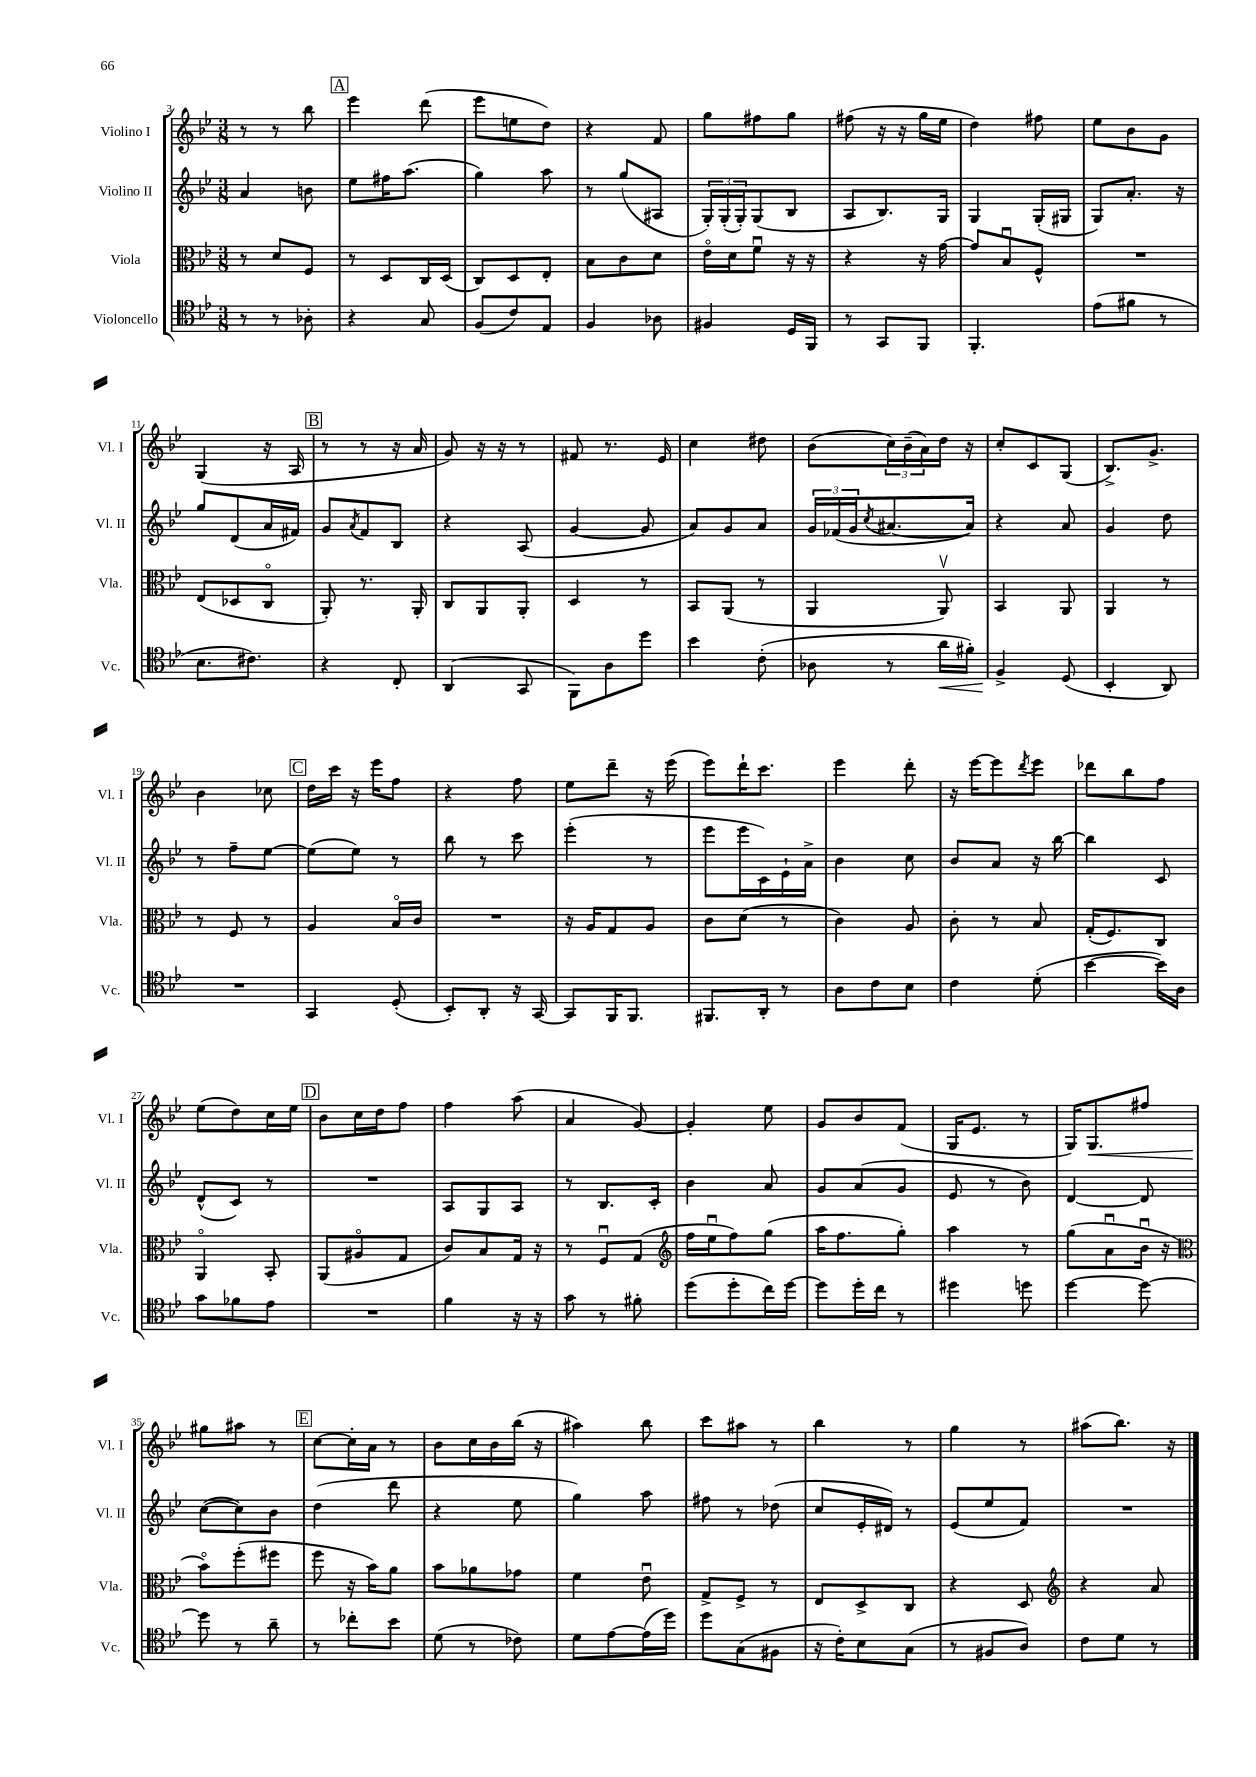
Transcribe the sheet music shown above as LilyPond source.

<<
\new StaffGroup <<
\new Staff = "s0" \with { instrumentName = "Violino I" shortInstrumentName = "Vl. I" } {
    \clef treble \key bes \major \numericTimeSignature \time 3/8
    r8 r8 bes''8 |
    \mark \markup { \box "A" } ees'''4 d'''8( |
    ees'''8 e''8 d''8) |
    r4 f'8 |
    g''8 fis''8 g''8 |
    fis''8( r16 r16 g''16 ees''16 |
    d''4) fis''8 |
    ees''8 bes'8 g'8 |
    g4( r16 a16 |
    \mark \markup { \box "B" } r8 r8 r16 a'16 |
    g'8) r16 r16 r8 |
    fis'8 r8. ees'16 |
    c''4 dis''8 |
    bes'8( \tuplet 3/2 { c''16) bes'16--( a'16) } d''16 r16 |
    c''8-. c'8 g8( |
    bes8.->) g'8.-> |
    bes'4 ces''8 |
    \mark \markup { \box "C" } d''16 c'''16 r16 ees'''16 f''8 |
    r4 f''8 |
    ees''8 d'''8-- r16 ees'''16( |
    ees'''8) d'''16-! c'''8. |
    ees'''4 d'''8-. |
    r16 ees'''16~ ees'''8 \acciaccatura { d'''8 } ees'''8 |
    des'''8 bes''8 f''8 |
    ees''8( d''8) c''16 ees''16 |
    \mark \markup { \box "D" } bes'8 c''16 d''16 f''8 |
    f''4 a''8( |
    a'4 g'8~) |
    g'4-. ees''8 |
    g'8 bes'8 f'8( |
    g16 ees'8. r8 |
    g16) g8.\< fis''8 |
    gis''8\! ais''8 r8 |
    \mark \markup { \box "E" } c''8~ c''16-. a'16 r8 |
    bes'8 c''16 bes'16 bes''16( r16 |
    ais''4) bes''8 |
    c'''8 ais''8 r8 |
    bes''4 r8 |
    g''4 r8 |
    ais''8( bes''8.) r16 \bar "|." |
}
\new Staff = "s1" \with { instrumentName = "Violino II" shortInstrumentName = "Vl. II" } {
    \clef treble \key bes \major \numericTimeSignature \time 3/8
    a'4 b'8 |
    \mark \markup { \box "A" } ees''8 fis''16 a''8.( |
    g''4) a''8 |
    r8 g''8( ais8 |
    \tuplet 3/2 { g16-.) g16-.( g16-.) } g8( bes8 |
    a8 bes8.) g16 |
    g4 g16-.( gis16 |
    g8) a'8.-. r16 |
    g''8 d'8( a'16 fis'16) |
    \mark \markup { \box "B" } g'8 \acciaccatura { a'8 } f'8 bes8 |
    r4 a8( |
    g'4~ g'8 |
    a'8) g'8 a'8 |
    \tuplet 3/2 { g'16 fes'16( g'16 } \acciaccatura { c''8 } ais'8.~ ais'16) |
    r4 a'8 |
    g'4 d''8 |
    r8 f''8-- ees''8~ |
    \mark \markup { \box "C" } ees''8( ees''8) r8 |
    bes''8 r8 c'''8 |
    ees'''4-.( r8 |
    ees'''8 ees'''16 c'16) ees'16-! a'16-> |
    bes'4 c''8 |
    bes'8 a'8 r16 bes''16~ |
    bes''4 c'8 |
    d'8-^( c'8) r8 |
    \mark \markup { \box "D" } R4. |
    a8 g8 a8 |
    r8 bes8. c'16-. |
    bes'4 a'8 |
    g'8 a'8( g'8 |
    ees'8 r8 bes'8) |
    d'4~ d'8 |
    c''8~( c''8) bes'8 |
    \mark \markup { \box "E" } d''4( d'''8 |
    r4 ees''8 |
    g''4) a''8 |
    fis''8 r8 des''8( |
    c''8 ees'16-. dis'16) r8 |
    ees'8( ees''8 f'8) |
    R4. \bar "|." |
}
\new Staff = "s2" \with { instrumentName = "Viola" shortInstrumentName = "Vla." } {
    \clef alto \key bes \major \numericTimeSignature \time 3/8
    r8 d'8 f8 |
    \mark \markup { \box "A" } r8 d8 c16 d16( |
    c8) d8 ees8-. |
    bes8 c'8 d'8 |
    ees'16\flageolet d'16 f'8\downbow r16 r16 |
    r4 r16 g'16~ |
    g'8 bes8\downbow f8-^ |
    R4. |
    ees8( des8 c8\flageolet |
    \mark \markup { \box "B" } a,8-.) r8. a,16-. |
    c8 a,8 a,8-. |
    d4 r8 |
    bes,8 a,8( r8 |
    a,4 a,8\upbow) |
    bes,4 a,8 |
    a,4 r8 |
    r8 f8 r8 |
    \mark \markup { \box "C" } a4 bes16\flageolet c'16 |
    R4. |
    r16 a16 g8 a8 |
    c'8 d'8( r8 |
    c'4) a8 |
    c'8-. r8 bes8 |
    g16-.( f8.) c8 |
    a,4\flageolet bes,8-. |
    \mark \markup { \box "D" } a,8( ais8\flageolet g8 |
    c'8) bes8 g16 r16 |
    r8 f8\downbow g8( |
    \clef treble f''16 ees''16\downbow f''8) g''8( |
    a''16 f''8. g''8-.) |
    a''4 r8 |
    g''8( a'8\downbow bes'16\downbow r16 |
    \clef alto bes'8\flageolet) f''8-.( fis''8 |
    \mark \markup { \box "E" } f''8 r16 bes'16) a'8 |
    bes'8 aes'8 ges'8 |
    f'4 ees'8\downbow |
    g8-> f8-> r8 |
    ees8 d8-> c8 |
    r4 d8 |
    \clef treble r4 a'8 \bar "|." |
}
\new Staff = "s3" \with { instrumentName = "Violoncello" shortInstrumentName = "Vc." } {
    \clef tenor \key bes \major \numericTimeSignature \time 3/8
    r8 r8 aes8-. |
    \mark \markup { \box "A" } r4 g8 |
    f8( c'8) ees8 |
    f4 aes8 |
    fis4 d16 f,16 |
    r8 g,8 f,8 |
    f,4.-. |
    ees'8( fis'8 r8 |
    bes8. cis'8.) |
    \mark \markup { \box "B" } r4 c8-. |
    a,4( g,8 |
    f,8) a8 d''8 |
    bes'4 c'8-.( |
    aes8 r8 a'16\< fis'16-.) |
    f4->\! d8( |
    bes,4-. a,8) |
    R4. |
    \mark \markup { \box "C" } g,4 d8-.( |
    bes,8-.) a,8-. r16 g,16~ |
    g,8 f,16 f,8. |
    fis,8. a,16-. r8 |
    a8 c'8 bes8 |
    c'4 d'8-.( |
    bes'4~ bes'16) a16 |
    g'8 fes'8 ees'8 |
    \mark \markup { \box "D" } R4. |
    f'4 r16 r16 |
    g'8 r8 fis'8-. |
    d''8( d''8-. c''16) d''16~ |
    d''8 d''16-. c''16 r8 |
    dis''4 d''8 |
    d''4~ d''8~ |
    d''8 r8 a'8-- |
    \mark \markup { \box "E" } r8 ces''8-. bes'8 |
    d'8( r8 ces'8) |
    d'8 ees'8~ ees'16( d''16) |
    d''8 g8( fis8 |
    r16 c'16-.) bes8 g8( |
    r8 fis8 a8) |
    c'8 d'8 r8 \bar "|." |
}
>>
>>
\layout { \context { \Score currentBarNumber = #3 } }
